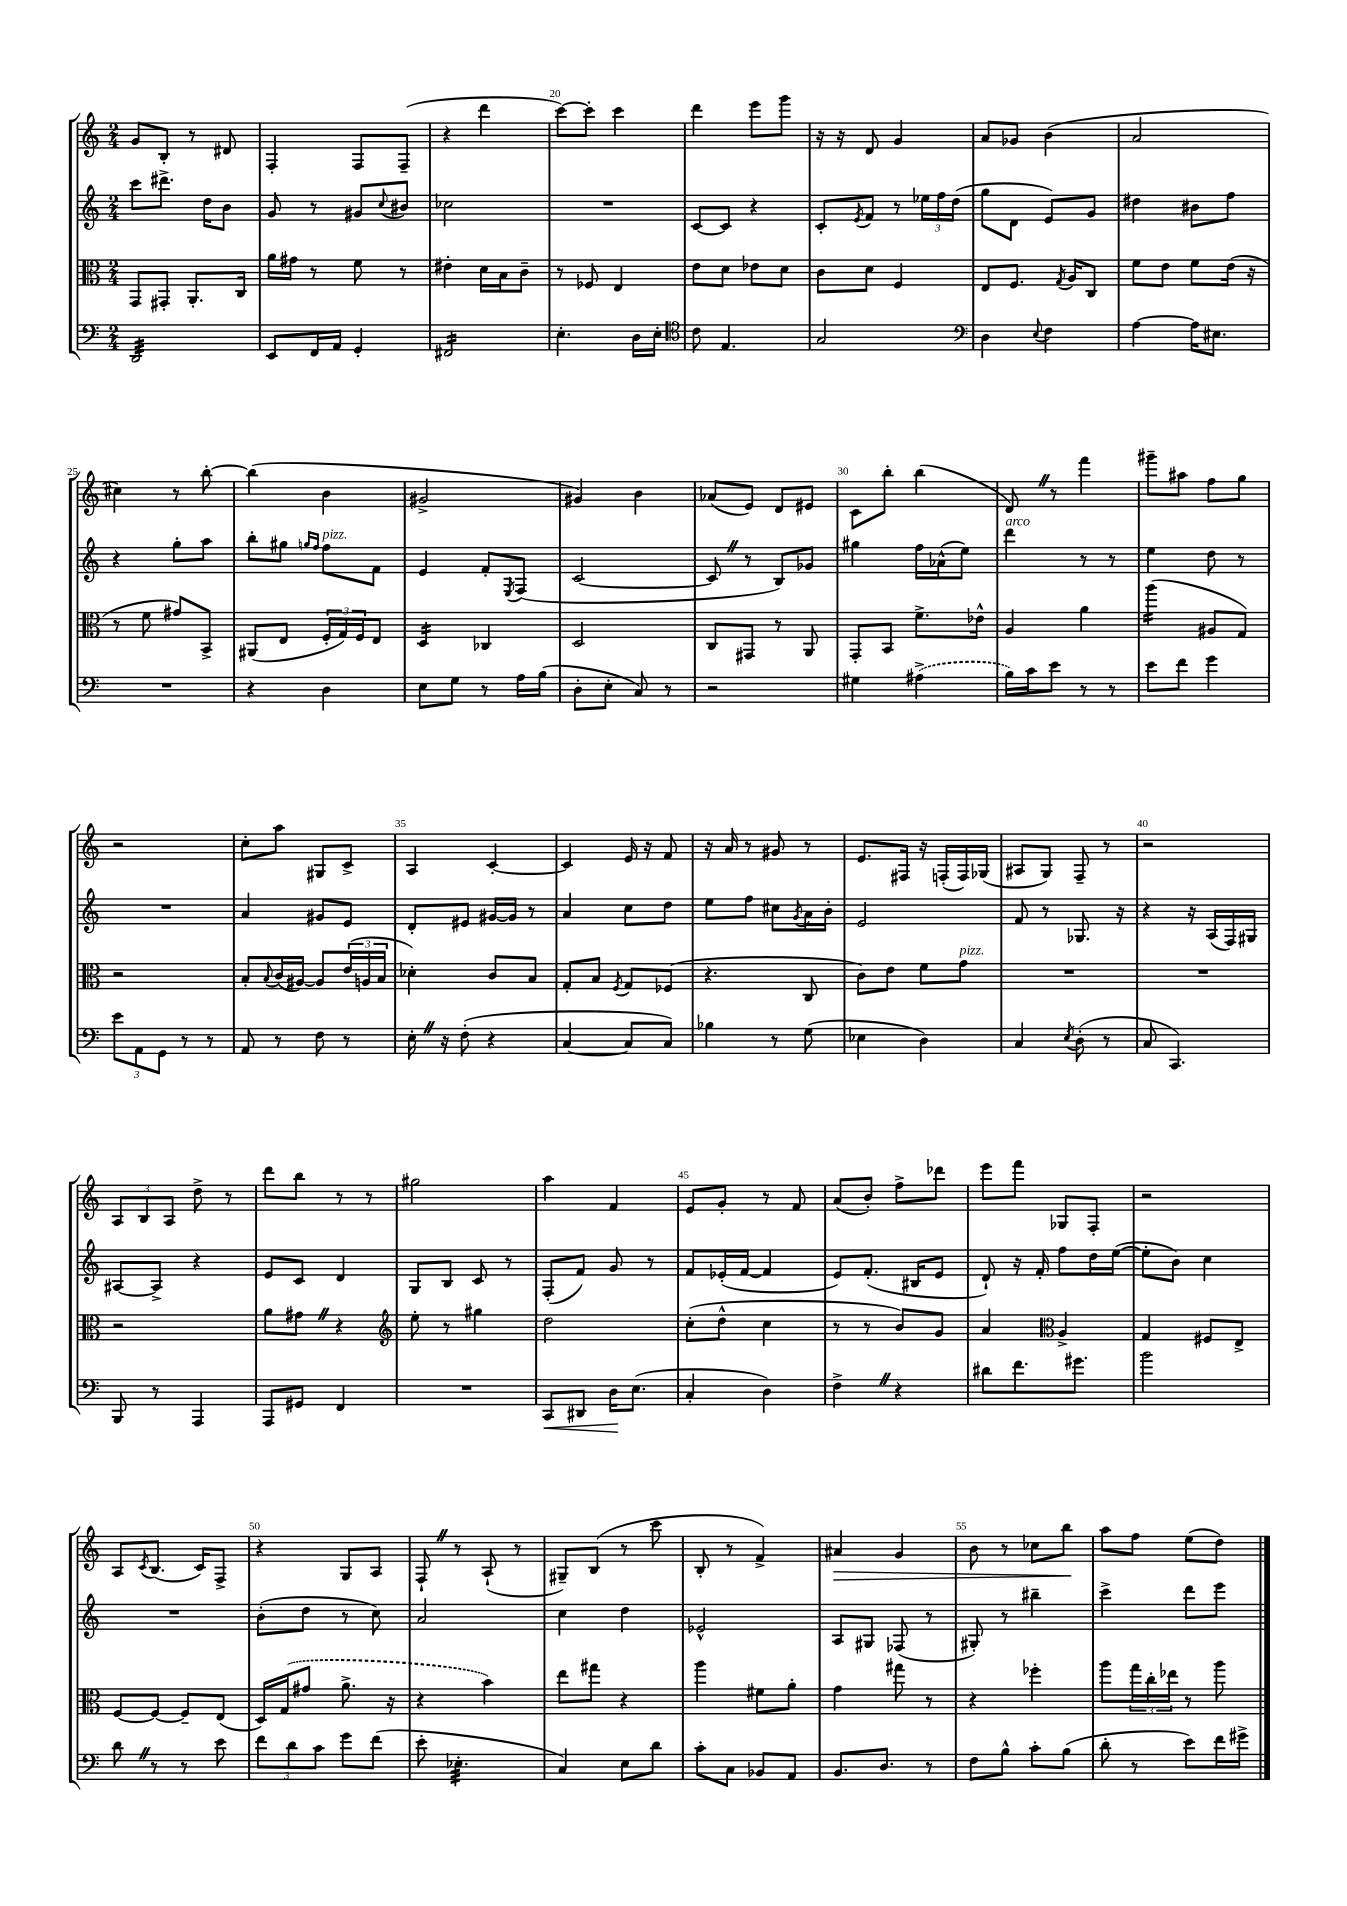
<<
\new StaffGroup <<
\new Staff = "s0" {
    \clef treble \key c \major \numericTimeSignature \time 2/4
    g'8 b8-. r8 dis'8 |
    f4-. f8 f8--( |
    r4 d'''4 |
    c'''8~) c'''8-. c'''4 |
    d'''4 e'''8 g'''8 |
    r16 r16 d'8 g'4 |
    a'8 ges'8 b'4( |
    a'2 |
    cis''4) r8 b''8~-. |
    b''4( b'4 |
    gis'2-> |
    gis'4) b'4 |
    aes'8( e'8) d'8 eis'8 |
    c'8 b''8-. b''4( |
    d'8) \once \override BreathingSign.text = \markup { \musicglyph "scripts.caesura.straight" } \breathe r8 f'''4 |
    gis'''8-- ais''8 f''8 g''8 |
    r2 |
    c''8-. a''8 gis8 c'8-> |
    a4 c'4~-. |
    c'4 e'16 r16 f'8 |
    r16 a'16 r8 gis'8 r8 |
    e'8. fis16 r16 f16-.( f16) ges16( |
    ais8 g8) f8-- r8 |
    r2 |
    \tuplet 3/2 { a8 b8 a8 } d''8-> r8 |
    d'''8 b''8 r8 r8 |
    gis''2 |
    a''4 f'4 |
    e'8 g'8-. r8 f'8 |
    a'8( b'8-.) f''8-> des'''8 |
    e'''8 f'''8 ges8 f8-. |
    r2 |
    a8 \acciaccatura { c'8 } b8.( c'16) f8-> |
    r4 g8 a8 |
    f8-! \once \override BreathingSign.text = \markup { \musicglyph "scripts.caesura.straight" } \breathe r8 a8-!( r8 |
    gis8--) b8( r8 c'''8 |
    b8-. r8 f'4->) |
    ais'4\> g'4 |
    b'8 r8 ces''8 b''8\! |
    a''8 f''8 e''8( d''8) \bar "|." |
}
\new Staff = "s1" {
    \clef treble \key c \major \numericTimeSignature \time 2/4
    c'''8 dis'''8.-> d''16 b'8 |
    g'8 r8 gis'8 \appoggiatura { c''8 } bis'8 |
    ces''2 |
    R2 |
    c'8~ c'8 r4 |
    c'8-. \acciaccatura { e'8 } f'8 r8 \tuplet 3/2 { ees''16 f''16 d''16( } |
    g''8 d'8 e'8) g'8 |
    dis''4 bis'8 f''8 |
    r4 g''8-. a''8 |
    b''8-. gis''8 \grace { g''16 f''16 } f''8^\markup { \italic "pizz." } f'8 |
    e'4 f'8-. \acciaccatura { e8 } f8( |
    c'2~ |
    c'8 \once \override BreathingSign.text = \markup { \musicglyph "scripts.caesura.straight" } \breathe r8 b8) ges'8 |
    gis''4 f''16 aes'16-^( e''8) |
    d'''4^\markup { \italic "arco" } r8 r8 |
    e''4 d''8 r8 |
    R2 |
    a'4 gis'8 e'8 |
    d'8-. eis'8 gis'16~ gis'16 r8 |
    a'4 c''8 d''8 |
    e''8 f''8 cis''8 \acciaccatura { g'8 } a'16 b'16-. |
    e'2 |
    f'8 r8 ges8. r16 |
    r4 r16 a16( f16) gis16 |
    ais8~ ais8-> r4 |
    e'8 c'8 d'4 |
    g8 b8 c'8 r8 |
    f8-.( f'8) g'8 r8 |
    f'8 ees'16-.( f'16~ f'4 |
    e'8) f'8.-.( bis16 e'8 |
    d'8-!) r16 f'16-. f''8 d''16 e''16~( |
    e''8-. b'8) c''4 |
    R2 |
    b'8-.( d''8 r8 c''8) |
    a'2 |
    c''4 d''4 |
    ees'2-^ |
    a8 gis8 fes8( r8 |
    gis8-.) r8 bis''4-- |
    c'''4-> d'''8 e'''8 \bar "|." |
}
\new Staff = "s2" {
    \clef alto \key c \major \numericTimeSignature \time 2/4
    g,8 gis,8-. a,8.-. c16 |
    a'16 gis'16 r8 f'8 r8 |
    eis'4-. d'16 b16 c'8-- |
    r8 fes8 e4 |
    e'8 d'8 ees'8 d'8 |
    c'8 d'8 f4 |
    e8 f8. \acciaccatura { g8 } a16 c8 |
    f'8 e'8 f'8 e'16( r16 |
    r8 f'8 gis'8) b,8-> |
    ais,8( e8 \tuplet 3/2 { f16-. g16) f16 } e8 |
    d4:16 ces4 |
    d2 |
    c8 gis,8 r8 a,8 |
    g,8-. b,8 f'8.-> ees'16-^ |
    a4 a'4 |
    a''4:16( ais8 g8) |
    r2 |
    b8-. \appoggiatura { b8 } c'16( ais16~) ais8 \tuplet 3/2 { e'16( a16 b16 } |
    des'4-.) c'8 b8 |
    g8-. b8 \acciaccatura { f8 } g8 fes8( |
    r4. c8 |
    c'8) e'8 f'8 g'8^\markup { \italic "pizz." } |
    R2 |
    R2 |
    r2 |
    a'8 gis'8 \once \override BreathingSign.text = \markup { \musicglyph "scripts.caesura.straight" } \breathe r4 |
    \clef treble e''8-. r8 gis''4 |
    d''2 |
    c''8-.( d''8-^ c''4 |
    r8 r8 b'8) g'8 |
    a'4 \clef alto a4-> |
    g4 fis8 e8-> |
    f8~ f8~ f8-- e8( |
    d16) \once \slurDashed g16( gis'8 a'8.-> r16 |
    r4 b'4) |
    e''8 gis''8 r4 |
    a''4 fis'8 a'8-. |
    g'4 gis''8 r8 |
    r4 fes''4-. |
    a''8 \tuplet 3/2 { g''16 c''16-. ees''16 } r8 a''8 \bar "|." |
}
\new Staff = "s3" {
    \clef bass \key c \major \numericTimeSignature \time 2/4
    d,2:32 |
    e,8 f,16 a,16 g,4-. |
    fis,2:16 |
    e4.-. d16 e16-. |
    \clef tenor c'8 e4. |
    g2 |
    \clef bass d4 \appoggiatura { e8 } f4 |
    a4~ a16 eis8. |
    R2 |
    r4 d4 |
    e8 g8 r8 a16 b16( |
    d8-. e8-. c8) r8 |
    r2 |
    gis4 \once \slurDashed ais4->( |
    b16) c'16 e'8 r8 r8 |
    e'8 f'8 g'4 |
    \tuplet 3/2 { e'8 a,8 g,8 } r8 r8 |
    a,8 r8 f8 r8 |
    e16-. \once \override BreathingSign.text = \markup { \musicglyph "scripts.caesura.straight" } \breathe r16 f8-.( r4 |
    c4~ c8 c8) |
    bes4 r8 g8( |
    ees4 d4) |
    c4 \acciaccatura { e8 } d8-.( r8 |
    c8 c,4.) |
    b,,8 r8 a,,4 |
    a,,8 gis,8 f,4 |
    R2 |
    c,8\< dis,8 d16\! e8.( |
    c4-. d4) |
    f4-> \once \override BreathingSign.text = \markup { \musicglyph "scripts.caesura.straight" } \breathe r4 |
    dis'8 f'8. gis'8. |
    b'2 |
    d'8 \once \override BreathingSign.text = \markup { \musicglyph "scripts.caesura.straight" } \breathe r8 r8 e'8 |
    \tuplet 3/2 { f'8 d'8 c'8 } g'8 f'8( |
    e'8-. ees4.:32-. |
    c4) e8 d'8 |
    c'8-. c8 bes,8 a,8 |
    b,8. d8. r8 |
    f8 b8-^ c'8-. b8( |
    d'8-. r8 e'8) f'16 gis'16-> \bar "|." |
}
>>
>>
\layout { \context { \Score currentBarNumber = #17 \override BarNumber.break-visibility = ##(#f #t #t) barNumberVisibility = #(every-nth-bar-number-visible 5) } }
